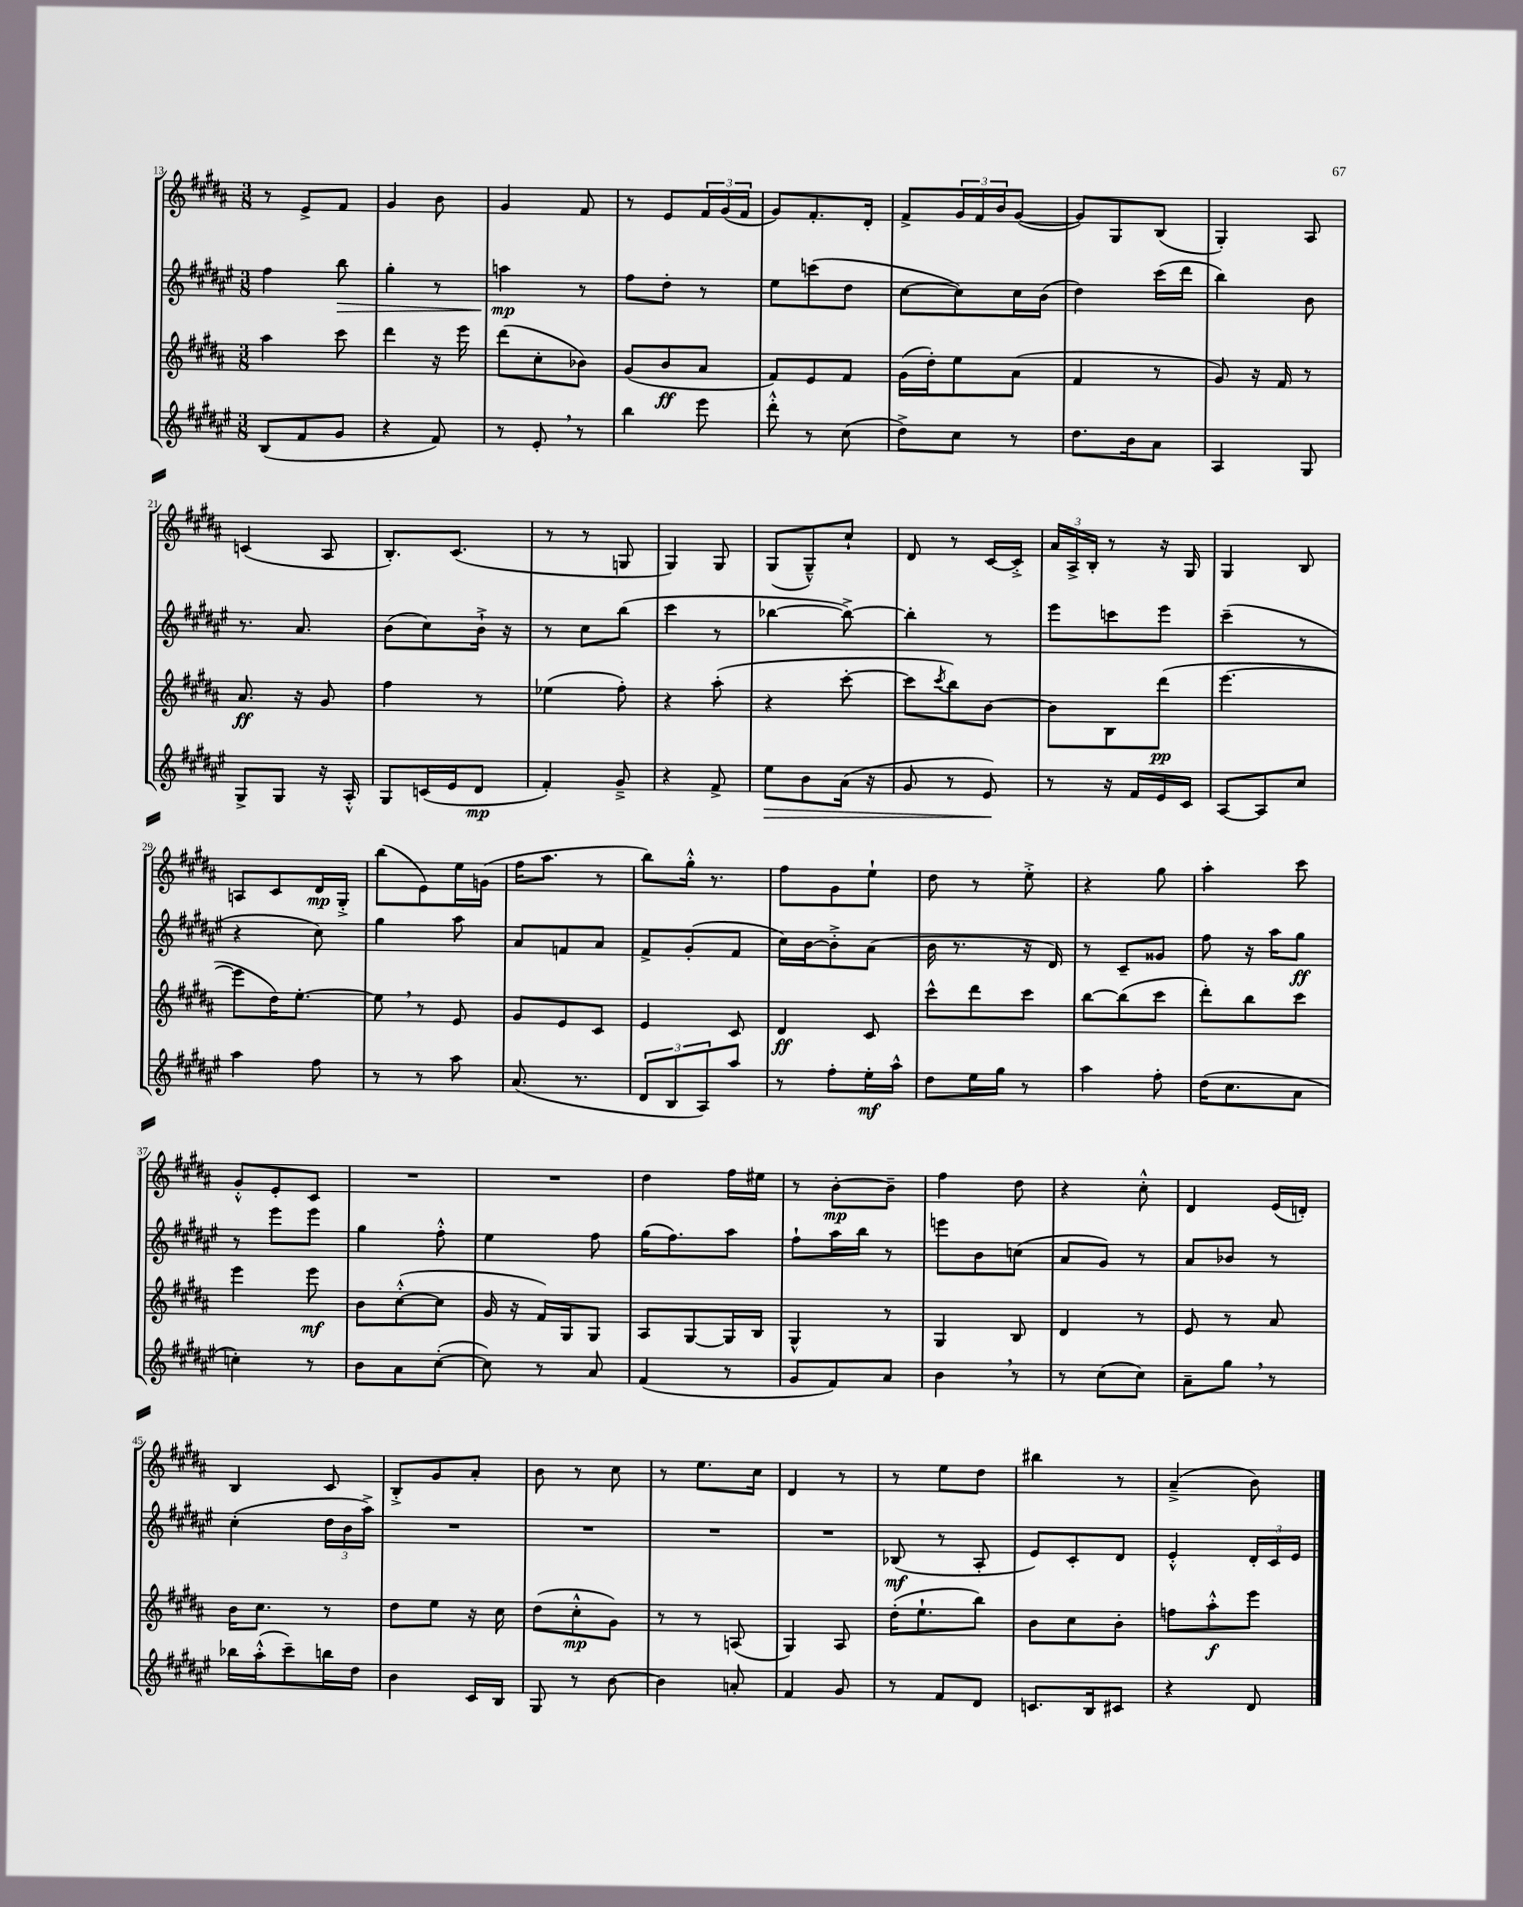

**kern	**kern	**kern	**kern
*staff4	*staff3	*staff2	*staff1
*clefG2	*clefG2	*clefG2	*clefG2
*k[f#c#g#d#a#e#]	*k[f#c#g#d#a#]	*k[f#c#g#d#a#e#]	*k[f#c#g#d#a#]
*M3/8	*M3/8	*M3/8	*M3/8
(8B/L	4aa#\	4ff#\	8r
8f#/	.	.	8e^/L
8g#/J	8ccc#\	8bb\	8f#/J
=	=	=	=
4r	4ddd#\	4gg#'\	4g#/
8f#/)	16r	8r	8b\
.	16eee\	.	.
=	=	=	=
8r	(8ddd#\L	4aa\	4g#/
8e#'/	8cc#'\	.	.
8r	8b-\J)	8r	8f#/
=	=	=	=
4bb\	(8g#/L	8ff#\L	8r
.	8b/	8dd#'\J	8e/L
8eee#\	8a#/J	8r	24f#/L
.	.	.	(24g#/
.	.	.	24f#/JJ
=	=	=	=
8ddd#'^^\	8f#/L)	8ee#\L	8g#/L)
8r	8e/	(8ccc\	8.f#'/
(8cc#\	8f#/J	8dd#\J	.
.	.	.	16d#'/Jk
=	=	=	=
8dd#^\L)	(16g#\LL	[8cc#\L	8f#^/L
.	16dd#'\J)	.	.
8cc#\J	8ee\	8cc#\])	24g#/L
.	.	.	24f#/
.	.	.	24b/J
8r	(8a#\J	16cc#\L	([8g#/J
.	.	(16b\JJ	.
=	=	=	=
8.dd#\L	4f#/	4dd#\)	8g#/]L)
.	.	.	8G#/
16b\k	.	.	.
8a#\J	8r	(16ccc#\LL	(8B/J
.	.	16ddd#\JJ	.
=	=	=	=
4A#/	8g#/)	4bb\)	4G#'/)
.	16r	.	.
.	16f#/	.	.
8G#/	8r	8b\	8A#/
=	=	=	=
8G#^/L	8.a#/	8.r	(4c/
8G#/J	.	.	.
.	16r	8.a#/	.
16r	8g#/	.	8A#/
16A#'^^/	.	.	.
=	=	=	=
8G#/L	4ff#\	(8b\L	8.B'/L)
(16c/L	.	8cc#\)	.
16e#/J	.	.	(8.c#/J
8d#/J	8r	16b`^\Jk	.
.	.	16r	.
=	=	=	=
4f#'/)	(4ee-\	8r	8r
.	.	8cc#\L	8r
8g#~^/	8ff#'\)	(8bb\J	8G/
=	=	=	=
4r	4r	4ccc#\	4G#/)
8f#^/	(8aa#'\	8r	8G#/
=	=	=	=
8ee#\L	4r	[4bb-\	(8G#/L
8b\	.	.	8G#~^^/)
(16a#\Jk	[8ccc#'\	8bb-^\_)	8cc#`/J
16r	.	.	.
=	=	=	=
8g#/	8ccc#\]L	4bb-'\]	8d#/
.	8qccc#/	.	.
8r	8bb\)	.	8r
8e#/)	[8b\J	8r	[16c#/LL
.	.	.	16c#'^/]JJ
=	=	=	=
8r	8b\]L	8eee#\L	24a#/LL
.	.	.	24A#^/
.	.	.	24B'/JJ
16r	8B\	8ccc\	8r
16f#/LL	.	.	.
16e#/	(8ddd#\J	8eee#\J	16r
16c#/JJ	.	.	16G#/
=	=	=	=
[8A#/L	[4.eee\	(4ccc#~\	4G#/
8A#/]	.	.	.
8cc#/J	.	8r	8B/
=	=	=	=
4aa#\	8eee\]L	4r	8A/L
.	16dd#\K)	.	8c#/
.	[8.ee'\J	.	.
8ff#\	.	8cc#\)	16d#/L
.	.	.	16G#'^/JJ
=	=	=	=
8r	8ee\]	4gg#\	(8bb\L
8r	8r	.	8e\)
8aa#\	8e/	8aa#\	16ee\L
.	.	.	(16g\JJ
=	=	=	=
(8.a#/	8g#/L	8a#/L	16ff#\LK
.	.	.	8.aa#\J
.	8e/	8f/	.
8.r	.	.	.
.	8c#/J	8a#/J	8r
=	=	=	=
12d#/L	4e/	8f#^/L	8bb\L)
12B/	.	.	.
.	.	(8g#'/	16gg#'^^\Jk
12A#/)	.	.	.
.	.	.	8.r
8aa#/J	8c#/	8f#/J	.
=	=	=	=
8r	4d#/	16cc#\LL)	8ff#\L
.	.	[16b\J	.
8ff#'\L	.	8b'^\]	8g#\
16ee#'\L	8c#/	(8a#\J	8ee`\J
16aa#^^\JJ	.	.	.
=	=	=	=
8dd#\L	8ccc#^^\L	16b\	8dd#\
.	.	8.r	.
16ee#\L	8ddd#\	.	8r
16gg#\JJ	.	.	.
8r	8ccc#\J	16r	8ee'^\
.	.	16d#/)	.
=	=	=	=
4aa#\	[8bb\L	8r	4r
.	(8bb\]	8c#~/L	.
8ff#'\	8ccc#\J	8g##/J	8gg#\
=	=	=	=
(16dd#\LK	8ddd#'\L)	8ff#\	4aa#'\
8.cc#\	.	.	.
.	8bb\	16r	.
.	.	16aa#\LK	.
8a#\J	8ccc#\J	8gg#\J	8ccc#\
=	=	=	=
4cc'\)	4eee\	8r	8g#'^^/L
.	.	8eee#\L	8e'/
8r	8eee\	8eee#\J	8c#/J
=	=	=	=
8b\L	8b\L	4gg#\	4.r
8a#\	([8cc#'^^\	.	.
([8cc#'\J	8cc#\]J	8ff#'^^\	.
=	=	=	=
8cc#\])	16g#/	4ee#\	4.r
.	16r	.	.
8r	16f#/LL)	.	.
.	16G#/J	.	.
8a#/	8G#/J	8ff#\	.
=	=	=	=
(4f#/	8A#/L	(16gg#\LK	4dd#\
.	.	8.ff#\)	.
.	[8G#/	.	.
8r	16G#/]L	8aa#\J	16ff#\LL
.	16B/JJ	.	16ee#\JJ
=	=	=	=
8g#/L	4G#^^/	8ff#`\L	8r
8f#/)	.	16aa#\L	[8b'\L
.	.	16bb\JJ	.
8a#/J	8r	8r	8b~\]J
=	=	=	=
4b\	4G#/	8eee\L	4ff#\
.	.	8b\	.
8r	8B/	(8cc\J	8dd#\
=	=	=	=
8r	4d#/	8a#/L	4r
(8cc#\L	.	8g#/J)	.
8cc#\J)	8r	8r	8cc#'^^\
=	=	=	=
8a#~\L	8e/	8a#/L	4d#/
8gg#\J	8r	8b-/J	.
8r	8a#/	8r	(16e/LL
.	.	.	16d'/JJ)
=	=	=	=
16bb-\LL	16b\LK	(4cc#'\	4B/
(16aa#'^^\J	8.cc#\J	.	.
8ccc#~\)	.	.	.
16bb\L	8r	24dd#\LL	8c#/
.	.	24b\	.
16dd#\JJ	.	.	.
.	.	24aa#^\JJ)	.
=	=	=	=
4b\	8dd#\L	4.r	8B'^/L
.	8ee\J	.	8g#/
16c#/LL	16r	.	8a#'/J
16B/JJ	16cc#\	.	.
=	=	=	=
8G#/	(8dd#\L	4.r	8b\
8r	8cc#'^^\	.	8r
[8b\	8g#\J)	.	8cc#\
=	=	=	=
4b\]	8r	4.r	8r
.	8r	.	8.ee\L
8a'/	(8A/	.	.
.	.	.	16cc#\Jk
=	=	=	=
4f#/	4G#/)	4.r	4d#/
8g#/	8A#/	.	8r
=	=	=	=
8r	(16dd#'\LK	(8B-/	8r
.	8.ee`\	.	.
8f#/L	.	8r	8ee\L
8d#/J	8bb\J)	8A#'/	8dd#\J
=	=	=	=
8.c/L	8b\L	8e#/L)	4bb#\
.	8cc#\	8c#'/	.
16B/k	.	.	.
8c#/J	8b'\J	8d#/J	8r
=	=	=	=
4r	8ff\L	4e#'^^/	(4a#~^/
.	8aa#'^^\	.	.
8d#/	8eee\J	24d#'/LL	8b\)
.	.	24c#/	.
.	.	24e#/JJ	.
==	==	==	==
*-	*-	*-	*-
